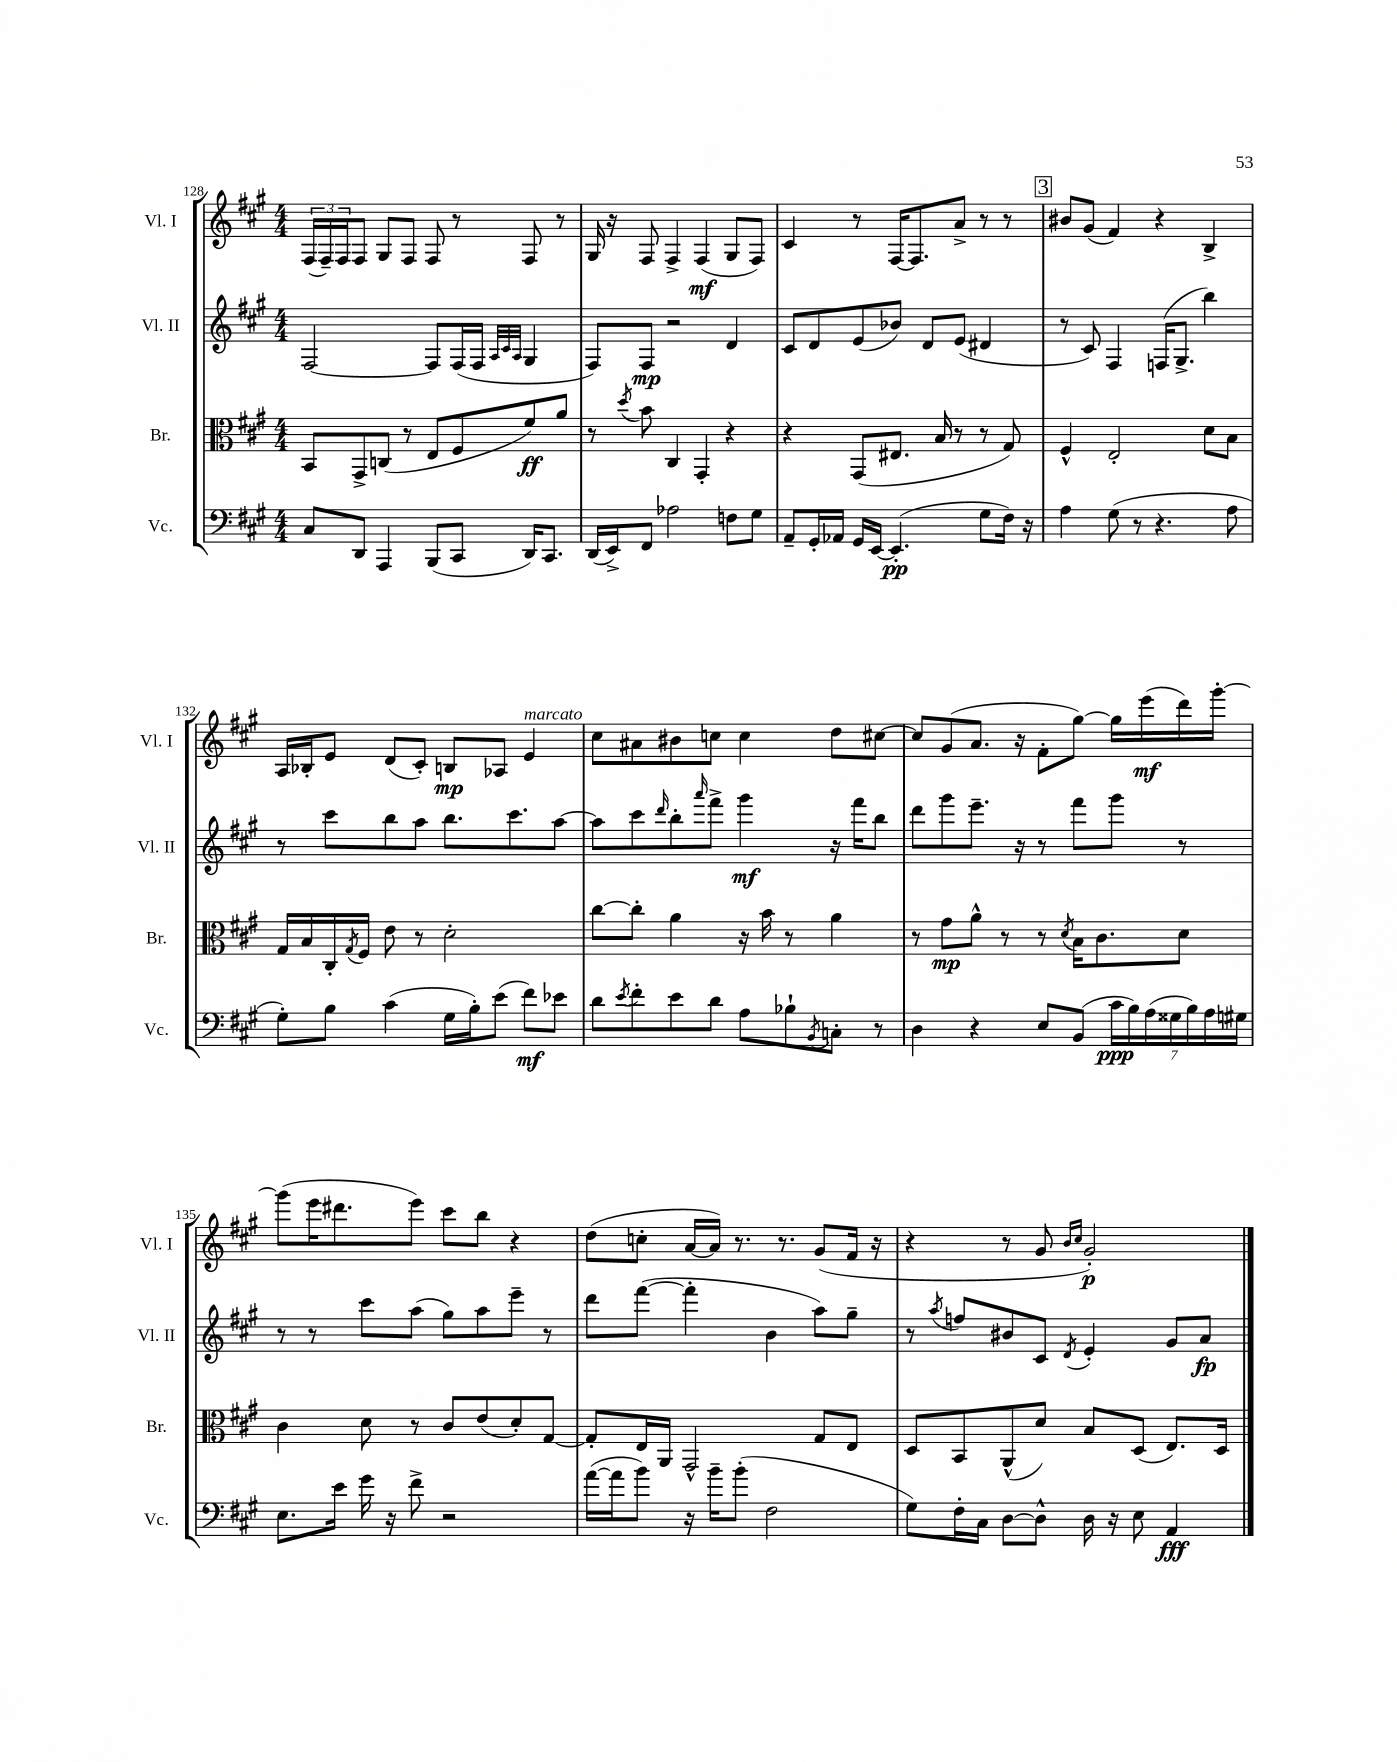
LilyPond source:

<<
\new StaffGroup <<
\new Staff = "s0" \with { instrumentName = "Vl. I" shortInstrumentName = "Vl. I" } {
    \clef treble \key a \major \numericTimeSignature \time 4/4
    \tuplet 3/2 { fis16( fis16--) fis16 } fis8 gis8 fis8 fis8 r8 fis8 r8 |
    gis16 r16 fis8 fis4-> fis4\mf( gis8 fis8) |
    cis'4 r8 fis16~ fis8. a'8-> r8 r8 |
    \mark \markup { \box "3" } bis'8 gis'8( fis'4) r4 b4-> |
    a16 bes16-. e'8 d'8( cis'8-.) b8\mp aes8 e'4^\markup { \italic "marcato" } |
    cis''8 ais'8 bis'8 c''8 c''4 d''8 cis''8~ |
    cis''8 gis'8( a'8. r16 fis'8-. gis''8~) gis''16 e'''16\mf( d'''16) gis'''16~-. |
    gis'''8( e'''16 dis'''8. e'''8) cis'''8 b''8 r4 |
    d''8( c''8-. a'16~ a'16) r8. r8. gis'8( fis'16 r16 |
    r4 r8 gis'8 \grace { b'16 cis''16 } gis'2-.\p) \bar "|." |
}
\new Staff = "s1" \with { instrumentName = "Vl. II" shortInstrumentName = "Vl. II" } {
    \clef treble \key a \major \numericTimeSignature \time 4/4
    fis2~ fis8 fis16( fis16 \grace { a32 cis'32 a32 } gis4 |
    fis8) fis8\mp r2 d'4 |
    cis'8 d'8 e'8( bes'8) d'8 e'8( dis'4 |
    \mark \markup { \box "3" } r8 cis'8) fis4 f16( gis8.-> b''4) |
    r8 cis'''8 b''8 a''8 b''8. cis'''8. a''8~ |
    a''8 cis'''8 \grace { d'''16 } b''8-. \grace { a'''16 } fis'''8-> gis'''4\mf r16 fis'''16 b''8 |
    d'''8 gis'''8 e'''8.-- r16 r8 fis'''8 gis'''8 r8 |
    r8 r8 cis'''8 a''8( gis''8) a''8 e'''8-- r8 |
    d'''8 fis'''8~( fis'''4-. b'4 a''8) gis''8-- |
    r8 \acciaccatura { a''8 } f''8 bis'8 cis'8 \acciaccatura { d'8 } e'4-. gis'8 a'8\fp \bar "|." |
}
\new Staff = "s2" \with { instrumentName = "Br." shortInstrumentName = "Br." } {
    \clef alto \key a \major \numericTimeSignature \time 4/4
    b,8 gis,8-> c8( r8 e8 fis8 fis'8\ff) a'8 |
    r8 \acciaccatura { d''8 } b'8 cis4 gis,4-. r4 |
    r4 gis,8( eis8. b16 r8 r8 gis8) |
    \mark \markup { \box "3" } fis4-^ e2-. d'8 b8 |
    gis16 b16 cis16-. \acciaccatura { gis8 } fis16 e'8 r8 d'2-. |
    cis''8~ cis''8-. a'4 r16 b'16 r8 a'4 |
    r8 gis'8\mp a'8-^ r8 r8 \acciaccatura { d'8 } b16 cis'8. d'8 |
    cis'4 d'8 r8 cis'8 e'8( d'8-.) gis8~ |
    gis8-. e16 a,16 gis,2-^ gis8 e8 |
    d8 b,8 a,8-^( d'8) b8 d8( e8.) d16 \bar "|." |
}
\new Staff = "s3" \with { instrumentName = "Vc." shortInstrumentName = "Vc." } {
    \clef bass \key a \major \numericTimeSignature \time 4/4
    cis8 d,8 a,,4 b,,8( cis,8 d,16) cis,8. |
    d,16( e,16->) fis,8 aes2 f8 gis8 |
    a,8-- gis,16-. aes,16 gis,16 e,16~ e,4.-.\pp( gis8 fis16) r16 |
    \mark \markup { \box "3" } a4 gis8( r8 r4. a8 |
    gis8-.) b8 cis'4( gis16 b16-.) e'8( fis'8\mf) ees'8 |
    d'8 \acciaccatura { e'8 } fis'8-. e'8 d'8 a8 bes8-! \acciaccatura { b,8 } c8-. r8 |
    d4 r4 e8 b,8( \tuplet 7/4 { cis'16\ppp b16) a16( gisis16 b16) a16 gis16 } |
    e8. e'16 gis'16 r16 fis'8-> r2 |
    a'16~( a'16 b'8) r16 b'16-- b'8-.( fis2 |
    gis8) fis16-. cis16 d8~ d8-^ d16 r16 e8 a,4\fff \bar "|." |
}
>>
>>
\layout { \context { \Score currentBarNumber = #128 } }
